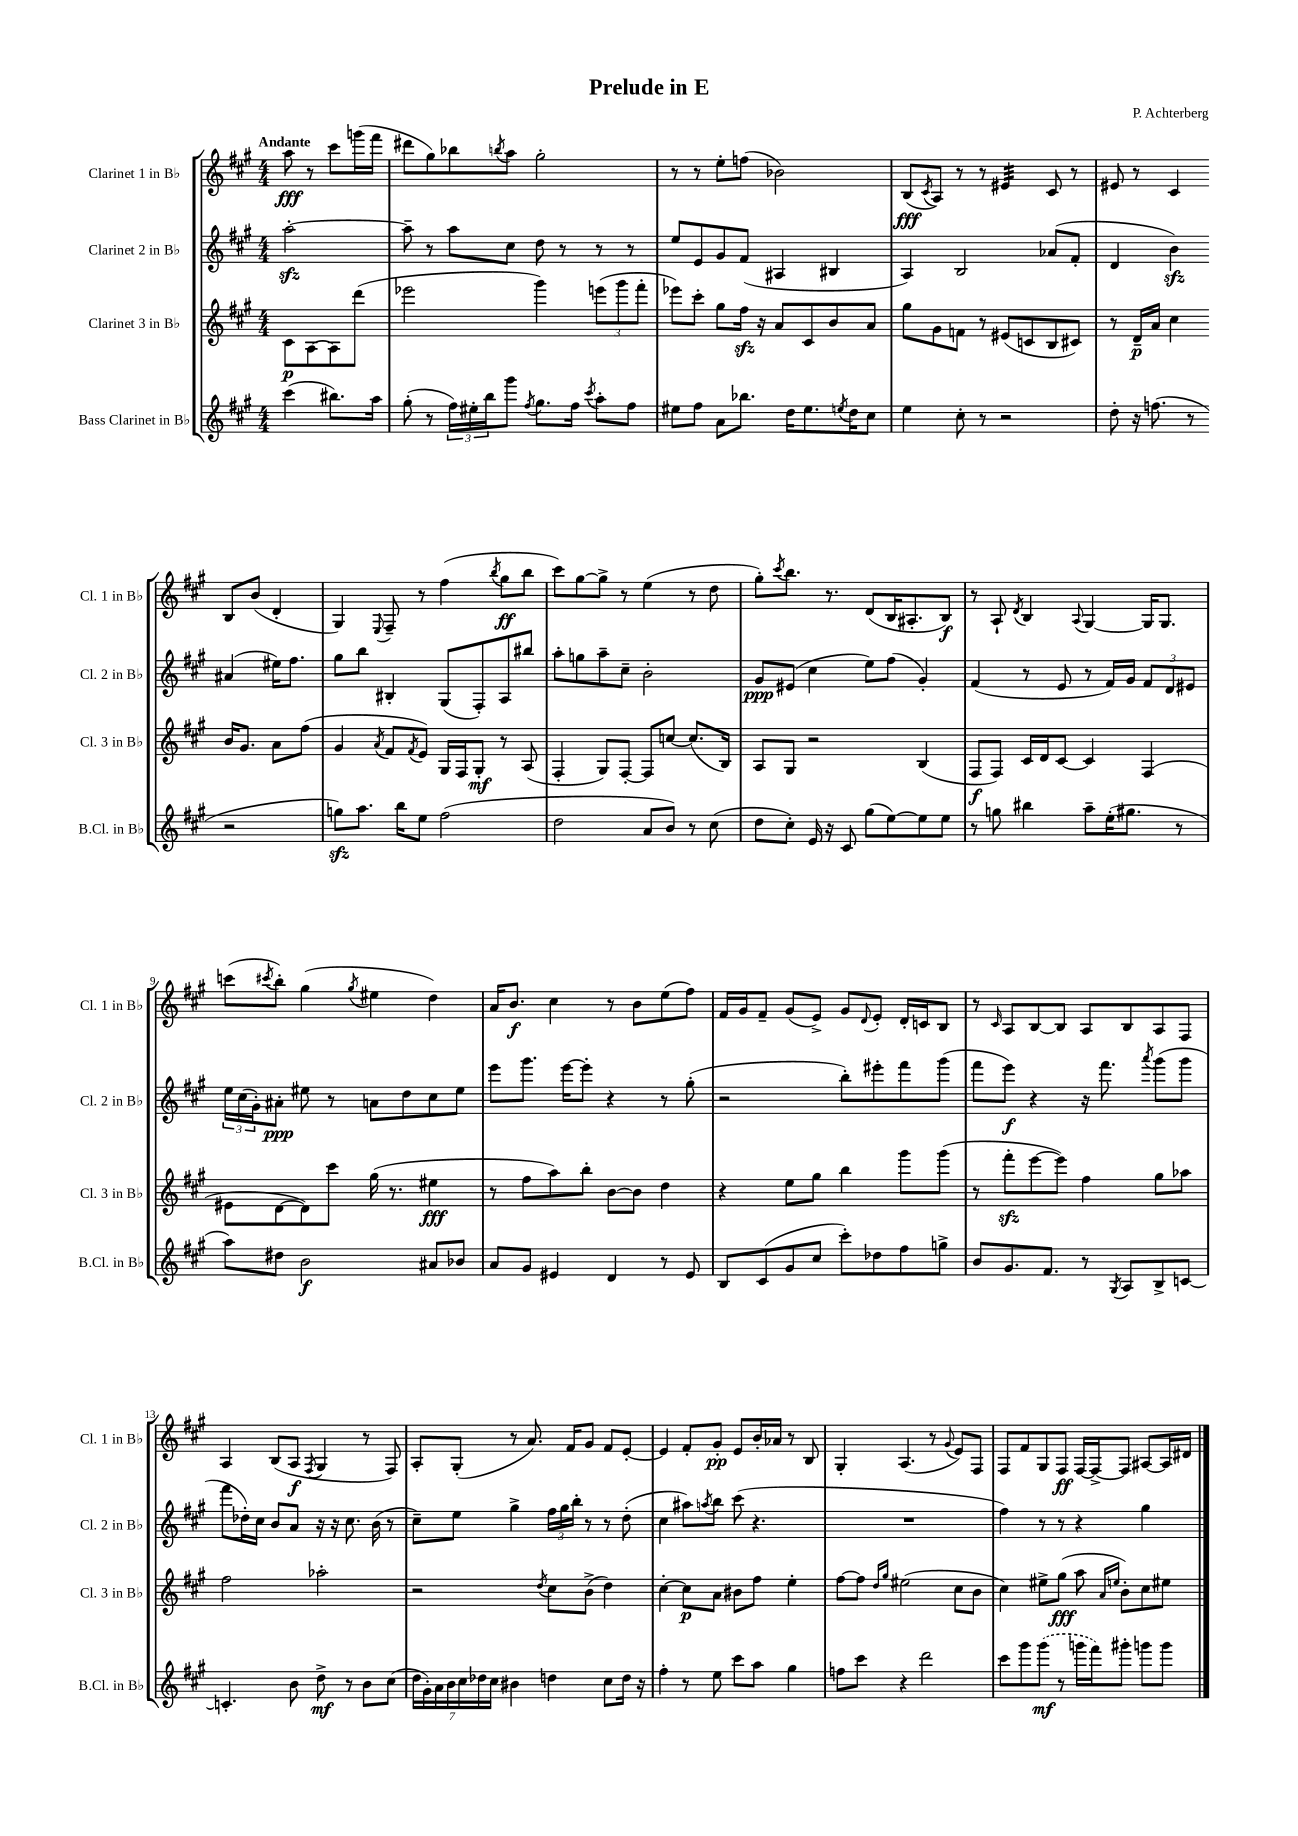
\header { title = "Prelude in E" composer = "P. Achterberg" }
<<
\new StaffGroup <<
\new Staff = "s0" \with { instrumentName = "Clarinet 1 in Bb" shortInstrumentName = "Cl. 1 in Bb" } {
    \clef treble \key a \major \numericTimeSignature \time 4/4 \partial 2 \tempo "Andante"
    a''8\fff r8 cis'''8 g'''16( fis'''16 |
    dis'''8 gis''8) bes''8 \acciaccatura { b''8 } a''8 gis''2-. |
    r8 r8 e''8-. f''8( bes'2) |
    b8\fff( \acciaccatura { cis'8 } a8) r8 r8 eis'4:32 cis'8 r8 |
    eis'8 r8 cis'4 b8 b'8( d'4-. |
    gis4) \appoggiatura { e8 } fis8-- r8 fis''4( \acciaccatura { b''8 } gis''8\ff b''8 |
    cis'''8) gis''8~ gis''8-> r8 e''4( r8 d''8 |
    gis''8-.) \acciaccatura { cis'''8 } b''8. r8. d'8( b16 ais8.-. b8\f) |
    r8 a8-! \acciaccatura { d'8 } b4 \appoggiatura { a8 } gis4~ gis16 gis8. |
    c'''8( \acciaccatura { cis'''8 } b''8-.) gis''4( \acciaccatura { gis''8 } eis''4 d''4) |
    a'16 b'8.\f cis''4 r8 b'8 e''8( fis''8) |
    fis'16 gis'16 fis'8-- gis'8( e'8->) gis'8 \appoggiatura { d'8 } e'8-. d'16-. c'16 b8 |
    r8 \grace { cis'16 } a8 b8~ b8 a8 b8 a8 fis8 |
    a4 b8( a8\f \acciaccatura { fis8 } gis4 r8 fis8) |
    a8-. gis8-.( r8 a'8.) fis'16 gis'8 fis'8 e'8~-. |
    e'4 fis'8-. gis'8-.\pp e'8 b'16-. aes'16 r8 b8 |
    gis4-. a4.( r8 \appoggiatura { gis'8 } e'8) fis8 |
    fis8 fis'8 gis8 fis8\ff fis16~ fis16~-> fis8 ais8~ ais16 dis'16 \bar "|." |
}
\new Staff = "s1" \with { instrumentName = "Clarinet 2 in Bb" shortInstrumentName = "Cl. 2 in Bb" } {
    \clef treble \key a \major \numericTimeSignature \time 4/4 \partial 2
    a''2~-.\sfz |
    a''8-- r8 a''8 cis''8 d''8 r8 r8 r8 |
    e''8 e'8 gis'8 fis'8( ais4 bis4 |
    a4) b2 aes'8( fis'8-. |
    d'4 b'4\sfz) ais'4( eis''16) fis''8. |
    gis''8 b''8 bis4-. gis8( fis8-.) a8 bis''8 |
    a''8-. g''8 a''8-- cis''8-- b'2-. |
    gis'8\ppp eis'8( cis''4 e''8) fis''8( gis'4-.) |
    fis'4( r8 e'8 r8 fis'16) gis'16 \tuplet 3/2 { fis'8 d'8 eis'8 } |
    \tuplet 3/2 { e''16 cis''16( gis'16-.) } ais'8-.\ppp eis''8 r8 a'8 d''8 cis''8 eis''8 |
    e'''8 gis'''8. e'''16~ e'''8-. r4 r8 gis''8-.( |
    r2 b''8-.) eis'''8-. fis'''8 gis'''8( |
    fis'''8 e'''8\f) r4 r16 fis'''8. \acciaccatura { a'''8 } gis'''8( gis'''8 |
    fis'''8 des''16-.) cis''16 b'8 a'8 r16 r16 cis''8. b'16( r8 |
    cis''8--) e''8 gis''4-> \tuplet 3/2 { fis''16 gis''16 b''16-. } r8 r8 d''8-.( |
    cis''4 ais''8) \acciaccatura { a''8 } b''8 cis'''8( r4. |
    R1 |
    fis''4) r8 r8 r4 gis''4 \bar "|." |
}
\new Staff = "s2" \with { instrumentName = "Clarinet 3 in Bb" shortInstrumentName = "Cl. 3 in Bb" } {
    \clef treble \key a \major \numericTimeSignature \time 4/4 \partial 2
    cis'8\p a8~ a8 d'''8( |
    ees'''2 gis'''4) \tuplet 3/2 { e'''8( gis'''8 fis'''8-. } |
    ees'''8) cis'''8-. gis''8 fis''16\sfz r16 a'8 cis'8 b'8 a'8 |
    gis''8 gis'8 f'8 r8 eis'8( c'8 b8 cis'8) |
    r8 d'16--\p a'16 cis''4 b'16 gis'8. a'8 fis''8( |
    gis'4 \acciaccatura { a'8 } fis'8 \acciaccatura { fis'8 } e'8) gis16 fis16 gis8-.\mf r8 a8( |
    fis4-. gis8) fis8~-. fis8 c''8~ c''8.( b16) |
    a8 gis8 r2 b4( |
    fis8\f fis8) cis'16 d'16 cis'8~ cis'4 fis4( |
    eis'8 d'8~ d'8) cis'''8 gis''16( r8. eis''4\fff |
    r8 fis''8 a''8) b''8-. b'8~ b'8 d''4 |
    r4 e''8 gis''8 b''4 gis'''8 gis'''8( |
    r8 fis'''8-.\sfz e'''8~ e'''8) fis''4 gis''8 aes''8 |
    fis''2 aes''2-. |
    r2 \acciaccatura { d''8 } cis''8 b'8->( d''4) |
    cis''4~-. cis''8\p a'8 bis'8 fis''8 e''4-. |
    fis''8~ fis''8 \grace { d''16 gis''16 } eis''2( cis''8 b'8 |
    cis''4) eis''8-> gis''8\fff( a''8 \grace { a'16 e''16 } b'8-.) cis''8 eis''8 \bar "|." |
}
\new Staff = "s3" \with { instrumentName = "Bass Clarinet in Bb" shortInstrumentName = "B.Cl. in Bb" } {
    \clef treble \key a \major \numericTimeSignature \time 4/4 \partial 2
    cis'''4( bis''8.) a''16 |
    gis''8-.( r8 \tuplet 3/2 { fis''16) eis''16-. b''16 } gis'''8 \acciaccatura { fis''8 } gis''8. fis''16 \acciaccatura { cis'''8 } a''8-. fis''8 |
    eis''8 fis''8 a'8 bes''8. d''16 eis''8. \acciaccatura { e''8 } d''16 cis''8 |
    e''4 cis''8-. r8 r2 |
    d''8-. r16 f''8.( r8 r2 |
    g''8\sfz) a''8. b''16 e''8 fis''2( |
    d''2 a'8 b'8) r8 cis''8( |
    d''8 cis''8-.) e'16 r16 cis'8 gis''8( e''8~) e''8 e''8 |
    r8 g''8 bis''4 a''8-- e''16-.( gis''8. r8 |
    a''8) dis''8 b'2\f ais'8 bes'8 |
    a'8 gis'8 eis'4 d'4 r8 eis'8 |
    b8 cis'8( gis'8 cis''8 cis'''8-.) des''8 fis''8 g''8-> |
    b'8 gis'8. fis'8. r8 \acciaccatura { gis8 } a8 b8-> c'8~ |
    c'4.-. b'8 d''8->\mf r8 b'8 cis''8( |
    \tuplet 7/4 { d''16 gis'16-.) a'16 b'16 cis''16 des''16 cis''16 } bis'4 d''4 cis''8 d''16 r16 |
    fis''4-. r8 e''8 cis'''8 a''8 gis''4 |
    f''8 cis'''8 r4 d'''2 |
    cis'''8 gis'''8 \once \slurDashed gis'''8\mf( r8 g'''16 fis'''16) gis'''8-. g'''8 g'''8 \bar "|." |
}
>>
>>
